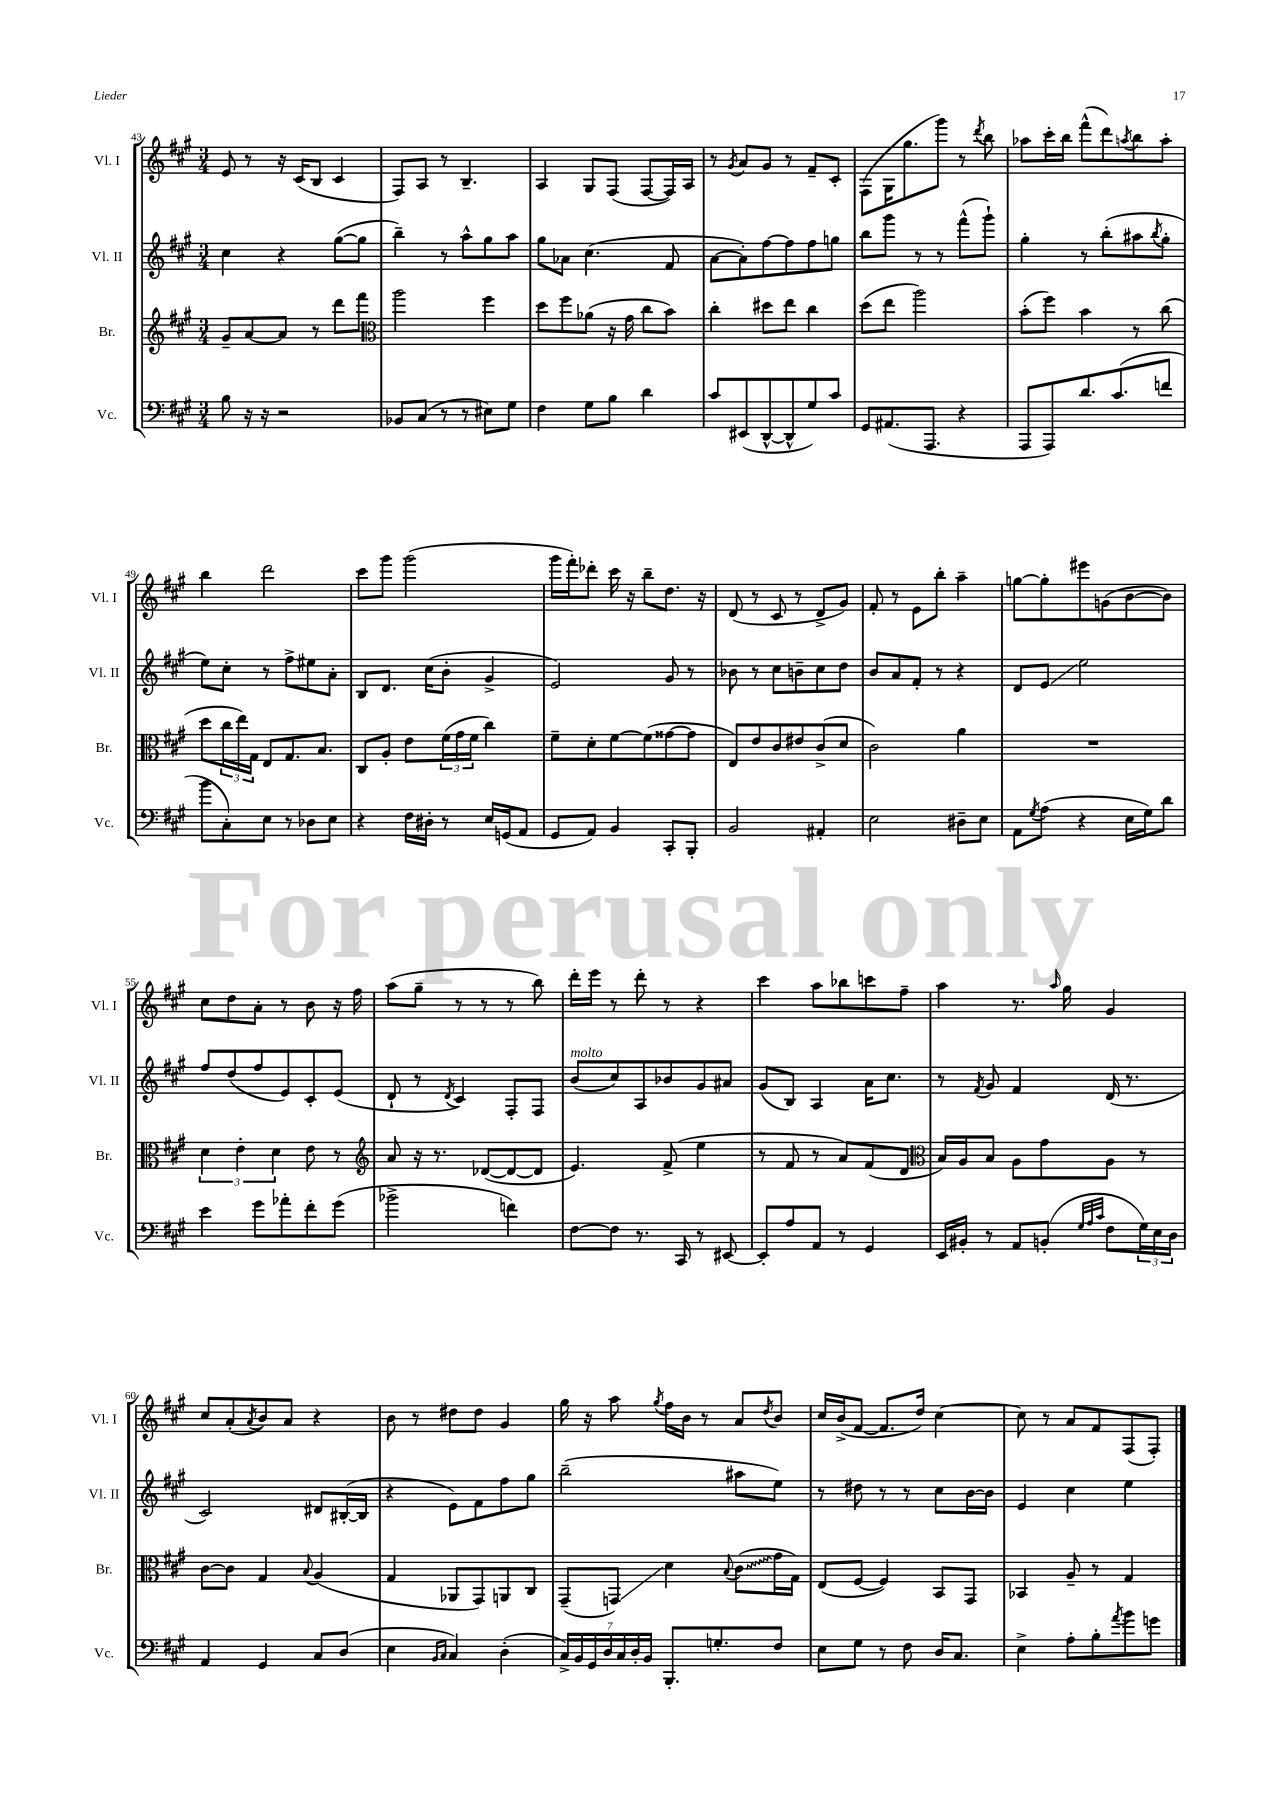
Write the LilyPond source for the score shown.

<<
\new StaffGroup <<
\new Staff = "s0" \with { instrumentName = "Vl. I" shortInstrumentName = "Vl. I" } {
    \clef treble \key a \major \numericTimeSignature \time 3/4
    e'8 r8 r16 cis'16( b8 cis'4 |
    fis8) a8 r8 b4.-- |
    a4 gis8 fis8( fis8~ fis16) a16 |
    r8 \acciaccatura { gis'8 } a'8 gis'8 r8 fis'8-- cis'8-. |
    fis8( gis16 gis''8. gis'''8) r8 \acciaccatura { d'''8 } b''8 |
    aes''8 cis'''16-. b''16 fis'''8-^( d'''8) \acciaccatura { a''8 } b''8 a''8-. |
    b''4 d'''2 |
    cis'''8 gis'''8 gis'''2( |
    gis'''16 fis'''16-.) des'''8-. cis'''16 r16 b''8-- d''8. r16 |
    d'8( r8 cis'8 r8 d'8-> gis'8) |
    fis'8-. r8 e'8 b''8-. a''4-- |
    g''8~ g''8-. eis'''8 g'8( b'8~ b'8) |
    cis''8 d''8 a'8-. r8 b'8 r16 fis''16 |
    a''8( gis''8-- r8 r8 r8 b''8) |
    d'''16-. e'''16 r8 d'''8-. r8 r4 |
    cis'''4 a''8 bes''8 c'''8 fis''8-- |
    a''4 r8. \grace { a''16 } gis''16 gis'4 |
    cis''8 a'8-.( \acciaccatura { a'8 } b'8) a'8 r4 |
    b'8 r8 dis''8 dis''8 gis'4 |
    gis''16 r16 a''8 \acciaccatura { gis''8 } fis''16 b'16 r8 a'8 \acciaccatura { d''8 } b'8 |
    cis''16 b'16->( fis'8~ fis'8. d''16) cis''4~ |
    cis''8 r8 a'8 fis'8 fis8( fis8-.) \bar "|." |
}
\new Staff = "s1" \with { instrumentName = "Vl. II" shortInstrumentName = "Vl. II" } {
    \clef treble \key a \major \numericTimeSignature \time 3/4
    cis''4 r4 gis''8~( gis''8 |
    b''4--) r8 a''8-^ gis''8 a''8 |
    gis''8 aes'8 cis''4.( fis'8 |
    a'8~ a'8-.) fis''8~ fis''8 fis''8 g''8 |
    b''8 gis'''8 r8 r8 fis'''8-^( gis'''8-!) |
    gis''4-. r8 b''8-.( ais''8 \acciaccatura { b''8 } gis''8-. |
    e''8) cis''8-. r8 fis''8-> eis''8 a'8-. |
    b8 d'8. cis''16( b'8-. gis'4-> |
    e'2) gis'8 r8 |
    bes'8 r8 cis''8 b'8-- cis''8 d''8 |
    b'8 a'8 fis'8-. r8 r4 |
    d'8 e'8\glissando e''2 |
    fis''8 d''8( fis''8 e'8) cis'8-. e'8( |
    d'8-! r8 \acciaccatura { d'8 } cis'4) fis8-. fis8 |
    b'8^\markup { \italic "molto" }( cis''8) a8 bes'8 gis'8 ais'8 |
    gis'8( b8) a4 a'16 cis''8. |
    r8 \acciaccatura { fis'8 } gis'8 fis'4 d'16( r8. |
    cis'2) dis'8 bis16~-.( bis16 |
    r4 e'8) fis'8 fis''8 gis''8 |
    b''2--( ais''8 e''8) |
    r8 dis''8 r8 r8 cis''8 b'16~ b'16 |
    e'4 cis''4 e''4 \bar "|." |
}
\new Staff = "s2" \with { instrumentName = "Br." shortInstrumentName = "Br." } {
    \clef treble \key a \major \numericTimeSignature \time 3/4
    gis'8-- a'8~ a'8 r8 d'''8 fis'''8 |
    \clef alto a''2 fis''4 |
    d''8 fis''8 aes'8( r16 gis'16 cis''8 b'8) |
    cis''4-. dis''8 e''8 cis''4 |
    d''8( e''8 a''2) |
    b'8-.( fis''8) b'4 r8 cis''8( |
    d''8 \tuplet 3/2 { cis''16 e''16) gis16 } e8 gis8. b8. |
    cis8 a8-. e'8 \tuplet 3/2 { fis'16( gis'16 fis'16 } cis''4) |
    fis'8-- d'8-. fis'8~ fis'8( gisis'8~ gisis'8 |
    e8) e'8 cis'8 eis'8 cis'8->( d'8 |
    cis'2) a'4 |
    R2. |
    \tuplet 3/2 { d'4 e'4-. d'4 } e'8 r8 |
    \clef treble a'8 r16 r8. des'8~( des'8~ des'8 |
    e'4.) fis'8->( e''4 |
    r8 fis'8 r8 a'8) fis'8( d'8 |
    \clef alto b16) a16 b8 a8 gis'8 a8 r8 |
    cis'8~ cis'8 gis4 \appoggiatura { b8 } a4( |
    gis4 aes,8 gis,8) a,8 cis8 |
    gis,8--( g,8\glissando) d'4 \appoggiatura { b8 } \once \override Glissando.style = #'zigzag cis'8\glissando( gis'16 gis16) |
    e8( fis8~ fis4) b,8 gis,8 |
    bes,4 a8-- r8 gis4 \bar "|." |
}
\new Staff = "s3" \with { instrumentName = "Vc." shortInstrumentName = "Vc." } {
    \clef bass \key a \major \numericTimeSignature \time 3/4
    b8 r16 r16 r2 |
    bes,8 cis8( r8 r8 eis8) gis8 |
    fis4 gis8 b8 d'4 |
    cis'8 eis,8( d,8~-^ d,8-^ gis8) cis'8 |
    gis,8 ais,8.( a,,8. r4 |
    a,,8 a,,8) d'8. cis'8.( f'8 |
    b'8 cis8-.) e8 r8 des8 e8 |
    r4 fis16 dis16-. r8 e16 g,16( a,8 |
    gis,8 a,8) b,4 cis,8-. b,,8-. |
    b,2 ais,4-. |
    e2 dis8-- e8 |
    a,8 \acciaccatura { gis8 } a8( r4 e16 gis16) d'8 |
    e'4 gis'8 aes'8-. fis'8-. gis'8( |
    bes'2-> f'4) |
    fis8~ fis8 r8. cis,16 r8 eis,8~ |
    eis,8-. a8 a,8 r8 gis,4 |
    e,16 bis,16-. r8 a,8 b,8-.( \grace { gis32 a32 cis'32 } fis8 \tuplet 3/2 { gis16) e16 d16 } |
    a,4 gis,4 cis8 d8( |
    e4 \grace { b,16 cis16 } cis4) d4-.( |
    \tuplet 7/4 { cis16->) b,16 gis,16 d16 cis16 d16-. b,16 } b,,8.-. g8.-. fis8 |
    e8 gis8 r8 fis8 d16 cis8. |
    e4-> a8-. b8-. \acciaccatura { a'8 } b'8 g'8 \bar "|." |
}
>>
>>
\layout { \context { \Score currentBarNumber = #43 } }
